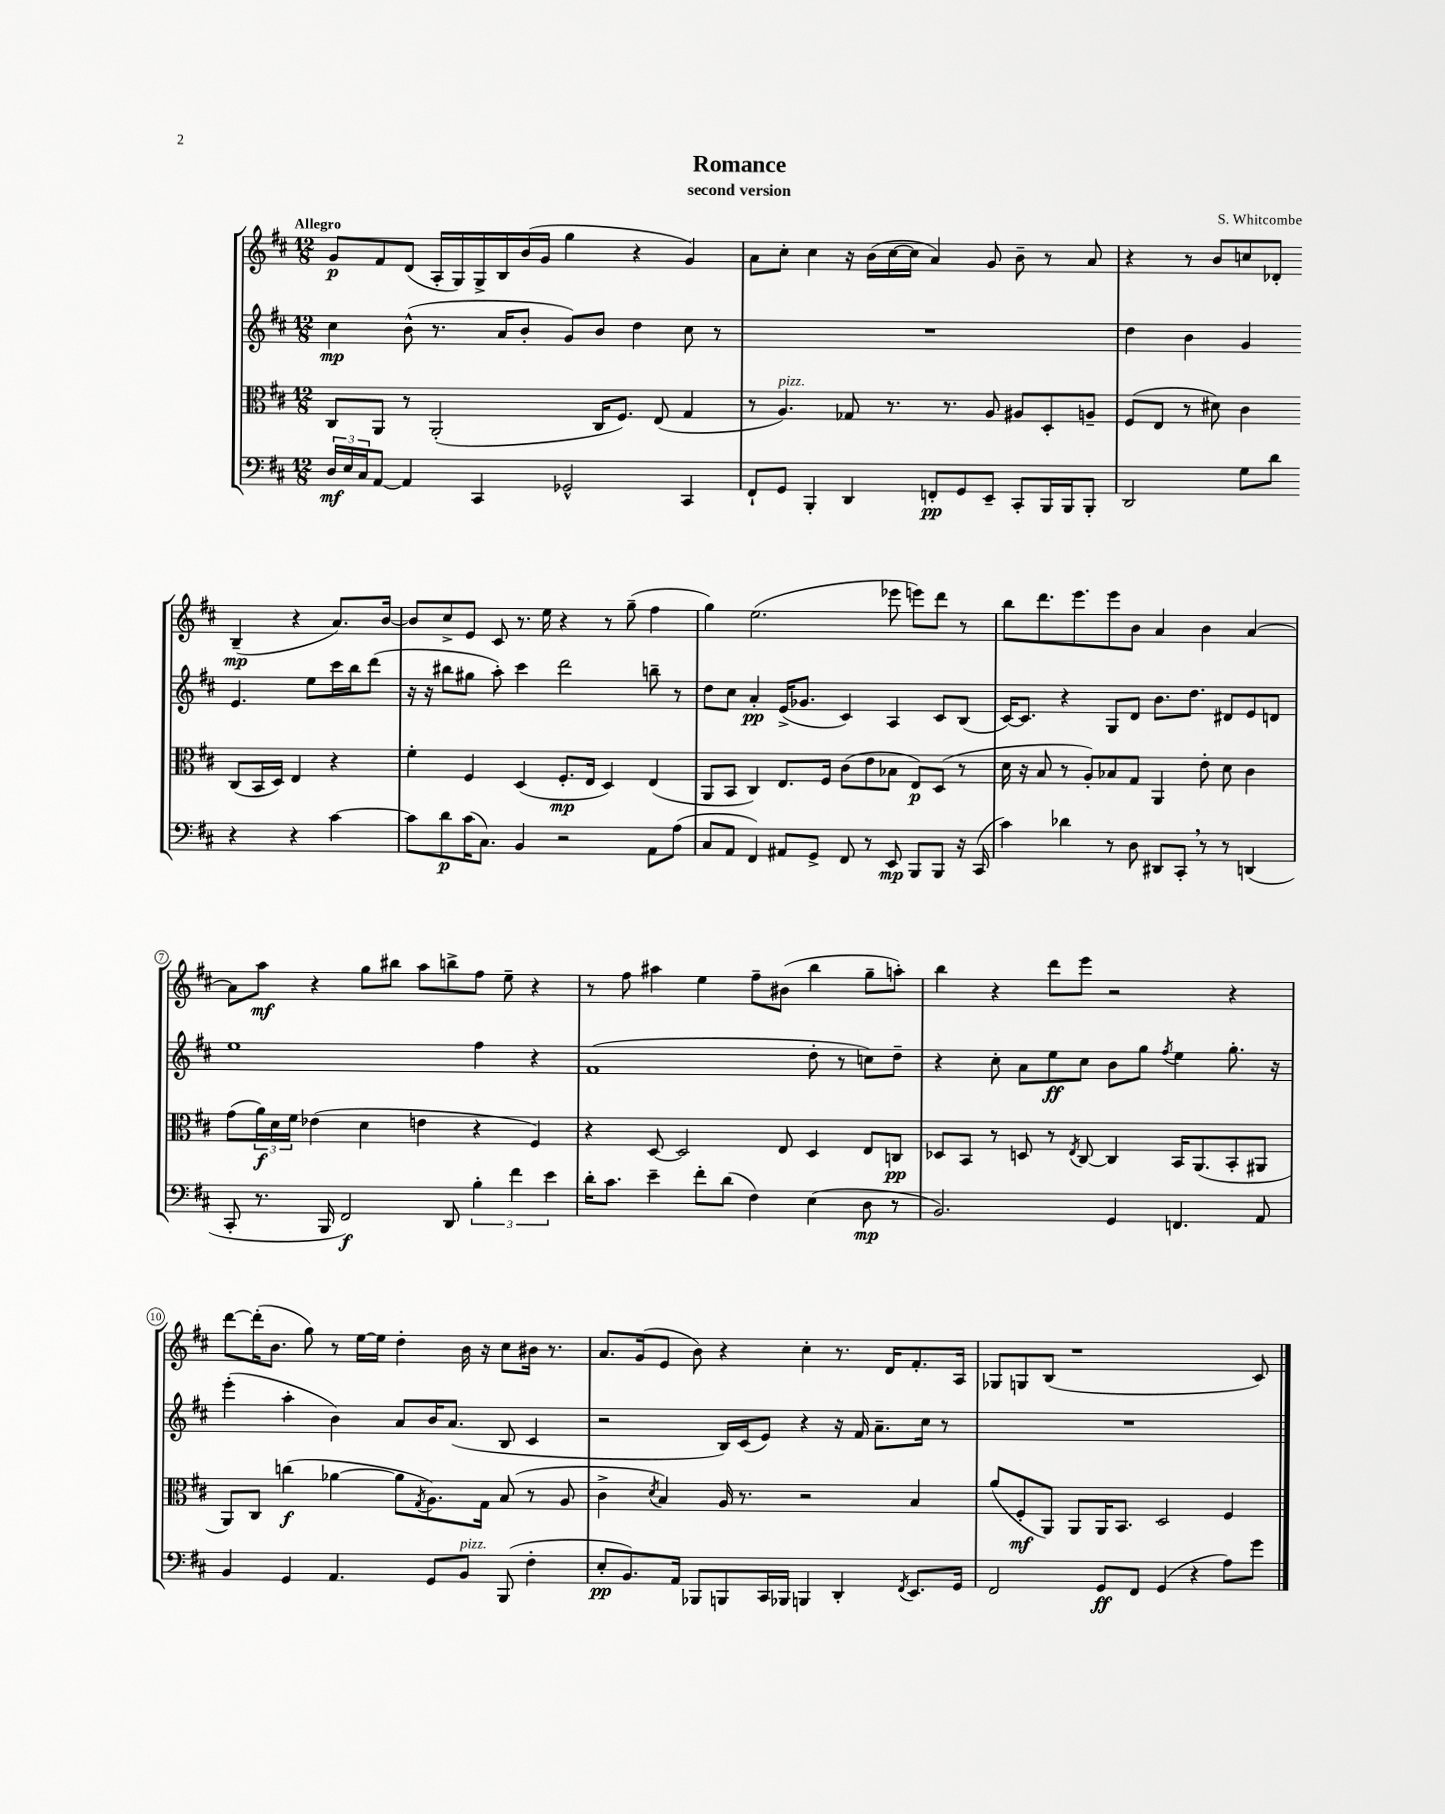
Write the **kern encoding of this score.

**kern	**kern	**kern	**kern
*staff4	*staff3	*staff2	*staff1
*clefF4	*clefC3	*clefG2	*clefG2
*k[f#c#]	*k[f#c#]	*k[f#c#]	*k[f#c#]
*M12/8	*M12/8	*M12/8	*M12/8
24D	8C#	4cc#	8g
24E	.	.	.
24C#	.	.	.
[8AA	8AA	.	8f#
4AA]	8r	(8b^^	(8d
.	(2AA'	8.r	16A'
.	.	.	16G)
4CC#	.	.	16G^
.	.	16a	16B
.	.	8b'	(16b
.	.	.	16g
2GG-^^	.	8g)	4gg
.	16C#	8b	.
.	8.F#)	.	.
.	.	4dd	4r
.	(8E	.	.
4CC#	4G	8cc#	4g)
.	.	8r	.
=	=	=	=
8FF#`	8r	1.r	8a
8GG	4.A)	.	8cc#'
4BBB'	.	.	4cc#
4DD	8G-	.	16r
.	.	.	(16b
.	8.r	.	[16cc#
.	.	.	16cc#]
8FF'	.	.	4a)
.	8.r	.	.
8GG	.	.	.
8EE~	8A	.	8g
8CC#'	8A#	.	8b~
16BBB	8D'	.	8r
16BBB	.	.	.
8BBB'	8A~	.	8a
=	=	=	=
2DD	(8F#	4dd	4r
.	8E	.	.
.	8r	4b	8r
.	8d#)	.	8b
8G	4c#	4g	8cc
8d	.	.	8d-'
4r	(8C#	4.e	(4B~
.	16BB	.	.
.	16D)	.	.
4r	4E	.	4r
.	.	8ee	.
[4c#	4r	16ccc#	8.a)
.	.	16bb	.
.	.	(8ddd	.
.	.	.	[16b
=	=	=	=
8c#]	4f#'	16r	8b]
.	.	16r	.
8d	.	8bb#	8cc#^
(16c#	4F#	8gg#	8e
8.C#)	.	.	.
.	.	8aa')	8c#
4BB	(4D	4ccc#	8.r
.	.	.	16ee
2r	8.F#'	2ddd	4r
.	16E	.	.
.	4D)	.	8r
.	.	.	(8gg~
8AA	(4E	8bb~	4ff#
(8A	.	8r	.
=	=	=	=
8C#	8AA	8dd	4gg)
8AA	8BB	8cc#	.
4FF#)	4C#)	4a'	(2.ee
8AA#	8.E	(16e^	.
.	.	8.g-	.
8GG^	.	.	.
.	16F#	.	.
8FF#	(8c#	4c#)	.
8r	8e	.	.
8EE	8B-	4A	8eee-
8BBB	8E)	.	8eee)
8BBB	(8D	8c#	8ddd
16r	8r	(8B	8r
(16CC#	.	.	.
=	=	=	=
4c#)	16d	[16c#)	8bb
.	16r	8.c#]	.
.	8B	.	8.ddd
4d-	8r	4r	.
.	.	.	8.eee
.	8A')	.	.
8r	8B-	8G	8eee
8D	8G	8d	8b
8DD#	4AA	8.b	4a
8CC#'	.	.	.
.	.	8.dd	.
8r	8e'	.	4b
8r	8d	8d#	.
(4DD	4c#	8e	[4a
.	.	8d	.
=	=	=	=
8CC#'	(8g	1ee	8a]
8.r	24a)	.	8aa
.	24d	.	.
.	24f#	.	.
.	(4e-	.	4r
16BBB	.	.	.
2FF#)	.	.	.
.	4d	.	8gg
.	.	.	8bb#
.	4e	.	8aa
8DD	.	.	8bb^
6B'	4r	4ff#	8ff#
.	.	.	8ee~
6f#	.	.	.
.	4F#)	4r	4r
6e	.	.	.
=	=	=	=
16d'	4r	(1f#	8r
8.c#	.	.	.
.	.	.	8ff#
4e~	[8D	.	4aa#
.	2D]	.	.
8f#'	.	.	4ee
(8d	.	.	.
4F#)	.	.	8ff#~
.	8E	.	(8b#
(4E	4D	8dd'	4bb
.	.	8r	.
8D	8E	8cc)	8gg~
8r	8C	8dd~	8aa')
=	=	=	=
2.BB)	8D-	4r	4bb
.	8BB	.	.
.	8r	8cc#'	4r
.	8D	8a	.
.	8r	8ee	8ddd
.	8qE	.	.
.	[8C#	8cc#	8eee
4GG	4C#]	8b	2r
.	.	8gg	.
.	.	8qff#	.
4.FF	16BB	4ee	.
.	(8.AA	.	.
.	8BB'	8.gg'	4r
8AA	8AA#	.	.
.	.	16r	.
=	=	=	=
4BB	8AA)	(4eee'	[8ddd
.	8C#	.	(16ddd']
.	.	.	8.b
4GG	(4cc	4aa'	.
.	.	.	8gg)
4.AA	[4a-	4b)	8r
.	.	.	[16ee
.	.	.	16ee]
.	8a-]	8a	4dd'
.	8qG	.	.
8GG	8.A)	16b	.
.	.	(8.a	.
8BB	.	.	16b
.	16G	.	16r
(8BBB	(8B	8B	8cc#
4F#'	8r	4c#	16b#
.	.	.	8.r
.	8A	.	.
=	=	=	=
8E'	4c#^	2r	8.a
8.BB)	.	.	.
.	.	.	(16g
.	8qd	.	.
.	4B)	.	8e
16AA	.	.	.
8BBB-	.	.	8b)
8BBB	16A	16B)	4r
.	8.r	(16c#	.
16CC#	.	8e)	.
16BBB-	.	.	.
4BBB	2r	4r	4cc#'
4DD'	.	16r	8.r
.	.	16f#	.
.	.	8.a~	.
.	.	.	16d
8qFF#	.	.	.
8.EE	4B	.	8.f#'
.	.	16cc#	.
.	.	8r	.
16GG	.	.	16A
=	=	=	=
2FF#	(8a	1.r	8G-
.	8F#'	.	8G
.	8AA)	.	(8B
.	8AA	.	1r
8GG	16AA	.	.
.	8.BB	.	.
8FF#	.	.	.
(4GG	2D	.	.
4r	.	.	.
8A)	4F#	.	.
8g	.	.	8c#)
==	==	==	==
*-	*-	*-	*-
